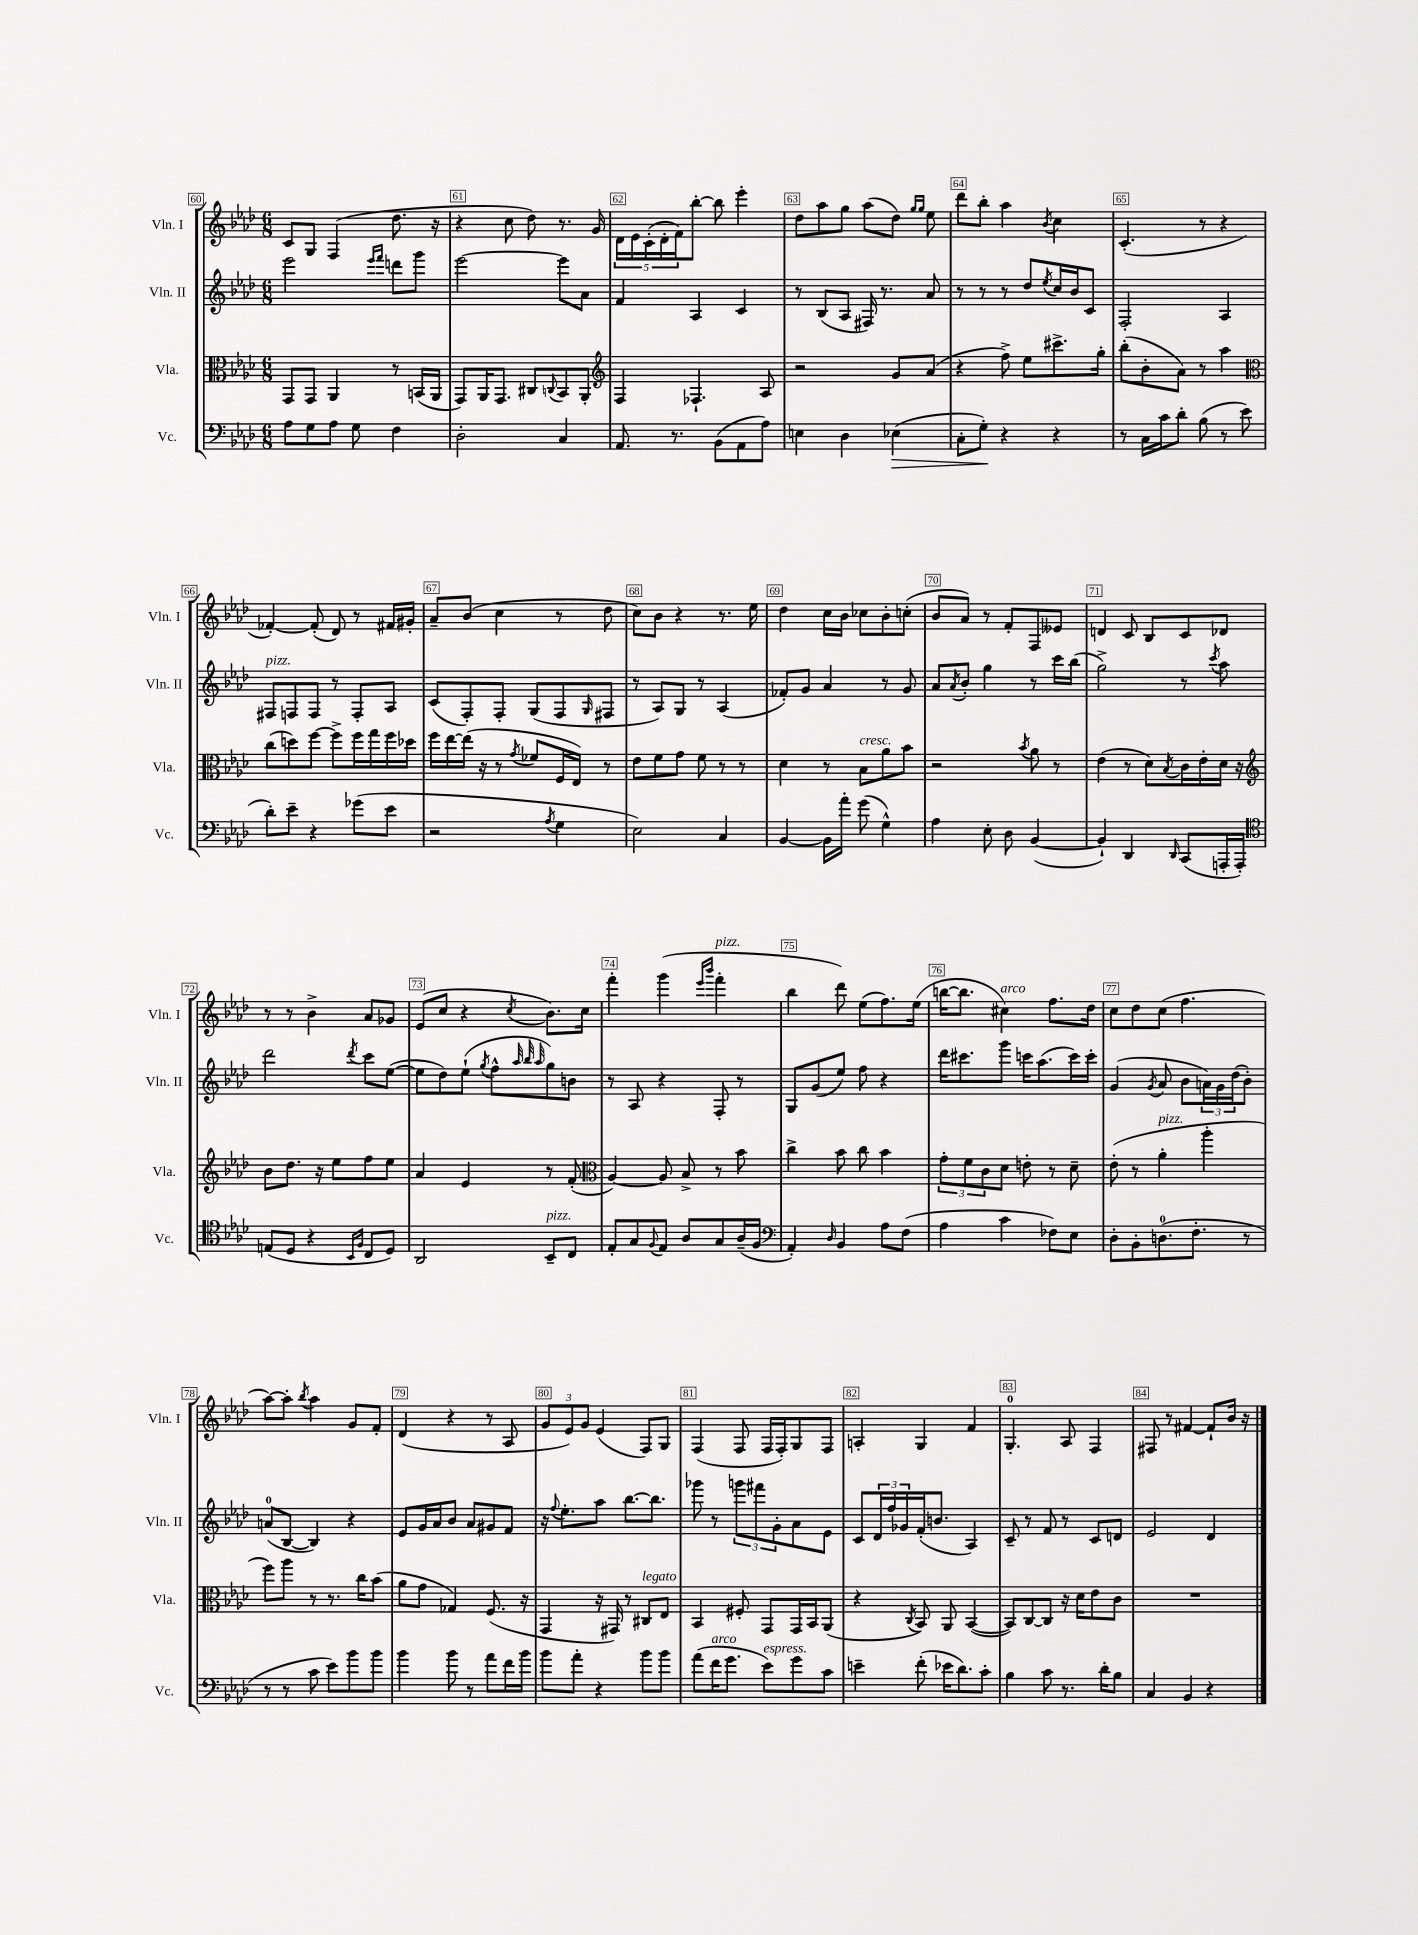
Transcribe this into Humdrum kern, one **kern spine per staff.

**kern	**kern	**kern	**kern
*staff4	*staff3	*staff2	*staff1
*clefF4	*clefC3	*clefG2	*clefG2
*k[b-e-a-d-]	*k[b-e-a-d-]	*k[b-e-a-d-]	*k[b-e-a-d-]
*M6/8	*M6/8	*M6/8	*M6/8
8A-	8GG	2eee-	8c
8G	8GG	.	8G
8A-	4AA-	.	(4F
8G	.	.	.
.	.	16qqeee-	.
.	.	16qqfff	.
4F	8r	8ddd	8.dd-
.	(16BB	8ggg	.
.	16AA-	.	16r
=	=	=	=
2D-'	8GG)	[2eee-	4r
.	16AA-	.	.
.	8.GG	.	.
.	.	.	8cc
.	8C#	.	8dd-)
.	8qqC	.	.
4C	8BB-	8eee-]	8.r
.	8AA-'	8a-	.
.	.	.	16g
=	=	=	=
*	*clefG2	*	*
8.AA-	4F	4f	20d-
.	.	.	20e-
.	.	.	(20c'
.	.	.	20d-'
8.r	.	.	.
.	.	.	20f)
.	4.F-`	4A-	[8bb-'
(8BB-	.	.	8bb-]
8AA-	.	4c	4eee-'
8A-)	8A-	.	.
=	=	=	=
4E	2r	8r	8dd-
.	.	(8B-	8aa-
4D-	.	8A-	8gg
.	.	16F#)	(8aa-
.	.	8.r	.
(4E-	8g	.	8dd-)
.	.	.	16qqgg
.	.	.	16qqgg
.	(8a-	8a-	8ee-
=	=	=	=
8C'	4r	8r	8ddd-
8G')	.	8r	8bb-'
4r	8ff^)	8r	4aa-
.	8ee-	8dd-	.
.	.	8qee-	8qb-
4r	8.ccc#^	16cc	4cc
.	.	16b-	.
.	.	8c	.
.	16gg'	.	.
=	=	=	=
8r	(8bb-'	2F'	(4.c'
16C	8b-'	.	.
16c	.	.	.
8d-'	8a-)	.	.
(8B-	8r	.	8r
8r	4aa-	4A-	4r
8e-	.	.	.
=	=	=	=
*	*clefC3	*	*
8d-')	(8cc	8F#	[4f-')
8e-~	8dd)	8F	.
4r	[8ff	8F	(8f-']
.	8ff^]	8r	8d-)
(8g-	16ff	8F'	8r
.	16gg	.	.
8e-	16ff	8A-	16f#
.	16dd-	.	16g#'
=	=	=	=
2r	16ff	(8c	8a-~
.	[16ee-	.	.
.	(16ee-]	8F')	(8b-
.	16r	.	.
.	8r	8F'	4cc
.	8qg	.	.
.	8f-	(8G	.
8qA-	.	.	.
4G	16F	8F	8r
.	16E-)	.	.
.	.	16qqG	.
.	8r	8F#	8dd-
=	=	=	=
2E-)	8e-	8r	8cc)
.	8f	8A-)	8b-
.	8g	8G	4r
.	8f	8r	.
4C	8r	(4A-	8.r
.	8r	.	.
.	.	.	16ee-
=	=	=	=
[4BB-	4d-	8f-')	4dd-
.	.	8g	.
16BB-]	8r	4a-	16cc
16a-'	.	.	16b-
(8g	8B-	.	8cc-
4G^^)	8a-	8r	8b-'
.	8b-	8g	(8cc'
=	=	=	=
4A-	2r	8a-	8b-
.	.	8qa-	.
.	.	8b-'	8a-)
8E-'	.	4gg	8r
8D-	.	.	8f'
.	8qb-	.	.
([4BB-	8a-	8r	8F
.	8r	16ccc	8e--
.	.	(16bb-	.
=	=	=	=
4BB-`])	(4e-	2gg^)	4d
4DD-	8r	.	8c
.	8d-)	.	8B-
16qqDD-	8qB-	.	.
(8CC	16c	8r	8c
.	16e-'	.	.
.	.	8qccc	.
16AAA'	16d-	8aa-	8d-
16AAA')	16r	.	.
=	=	=	=
*clefC4	*clefG2	*	*
(8E	8b-	2ddd-	8r
8D-	8.dd-	.	8r
4r	.	.	4b-^
.	16r	.	.
.	8ee-	.	.
16qqBB-	.	.	.
16qqF	.	8qddd-	.
8C	8ff	8ccc	8a-
8D-)	8ee-	([8ee-	8g-
=	=	=	=
2AA-	4a-	8ee-]	(8e-
.	.	8dd-)	8cc
.	4e-	(8ee-`	4r
.	.	8qgg	.
.	.	8ff^^	.
.	.	32qqaa-	.
.	.	32qqbb-	.
.	.	32qqaa-	8qcc
8BB-~	8r	8gg)	8.b-)
8C	(8f'	8b	.
.	.	.	16cc
=	=	=	=
*	*clefC3	*	*
8E-'	[4A-)	8r	4fff'
8G	.	8A-	.
8qqF	.	.	.
8E-	8A-]	4r	(4ggg
8A-	8B-^	.	.
.	.	.	16qqeee-
.	.	.	16qqbbb-
8G	8r	8F'	4fff'
(16A-~	8b-	8r	.
16F	.	.	.
=	=	=	=
*clefF4	*	*	*
4AA-')	4cc^	8G	4bb-
.	.	(8g	.
16qqD-	.	.	.
4BB-	8b-	8ee-)	8ddd-)
.	8cc	8ff	(8ee-
8A-	4b-	4r	8.ff)
(8F	.	.	.
.	.	.	(16ee-
=	=	=	=
4A-	12g'	16ddd-	[16bb
.	.	8.ccc#	8.bb]
.	12f	.	.
.	12c	.	.
4c	8d-	8ggg	4cc#)
.	8e'	16ccc	.
.	.	(8.aa-	.
8F-)	8r	.	8.ff
8E-	8d-~	16ccc)	.
.	.	16ccc'	16dd-
=	=	=	=
8D-'	(8e-'	(4g	8cc
8BB-'	8r	.	8dd-
.	.	8qg	.
(8.D	4a-'	8a-	(8cc
.	.	8b-	4.ff
8.F'	.	.	.
.	4aa-'	24a)	.
.	.	24g	.
.	.	(24dd-	.
8r	.	8b-')	.
=	=	=	=
8r	8ff)	(8a	[8aa-)
8r	8aa-	[8B-	8aa-']
.	.	.	8qbb-
8c	8r	4B-])	4aa-
8e-)	8.r	.	.
8b-	.	4r	8g
.	16cc	.	.
8b-	(8b-	.	8f'
=	=	=	=
4b-	8a-	8e-	(4d-
.	8g	16g	.
.	.	16a-	.
8b-	4G-)	8b-	4r
8r	.	8a-	.
8a-	(8.F	8g#	8r
16f	.	8f	8A-
16b-	16r	.	.
=	=	=	=
8b-	4GG	16r	12g
.	.	8qqff	.
.	.	8.ee-'	.
.	.	.	12e-)
8a-'	.	.	.
.	.	.	12g
4r	16r	8aa-	(4e-
.	16GG#)	.	.
.	8r	[8.bb-	.
8b-	8C#	.	8F)
.	.	8.bb-]	.
8b-	8E-	.	8G
=	=	=	=
(8a-	4BB-	8ggg-	(4F
16f	.	8r	.
8.g	.	.	.
.	8F#'	12ggg	8F
.	.	12fff#	.
8e-)	8GG	.	16F
.	.	12g'	.
.	.	.	16F')
8g	16GG	8a-	8G
.	16BB-	.	.
8c	(8AA-	8e-	8F
=	=	=	=
4e~	4r	8c	4A'
.	.	24d-	.
.	.	24ff	.
.	.	24g-	.
.	8qC	.	.
(8f'	8BB-)	(16f'	4G
.	.	8.b	.
16e-	8AA-	.	.
8.d-)	.	.	.
.	([4BB-	4A-)	4f
8c'	.	.	.
=	=	=	=
4B-	8BB-])	8c~	4.G'
.	[8C	8r	.
8c	8C]	8f	.
8.r	16r	8r	8A-
.	16d-	.	.
.	8e-	8c	4F
16d-'	.	.	.
8B-	8c	8d	.
=	=	=	=
4C	2.r	2e-	8F#
.	.	.	8r
4BB-	.	.	[4f#
4r	.	4d-	8f#`]
.	.	.	16b-
.	.	.	16r
==	==	==	==
*-	*-	*-	*-
